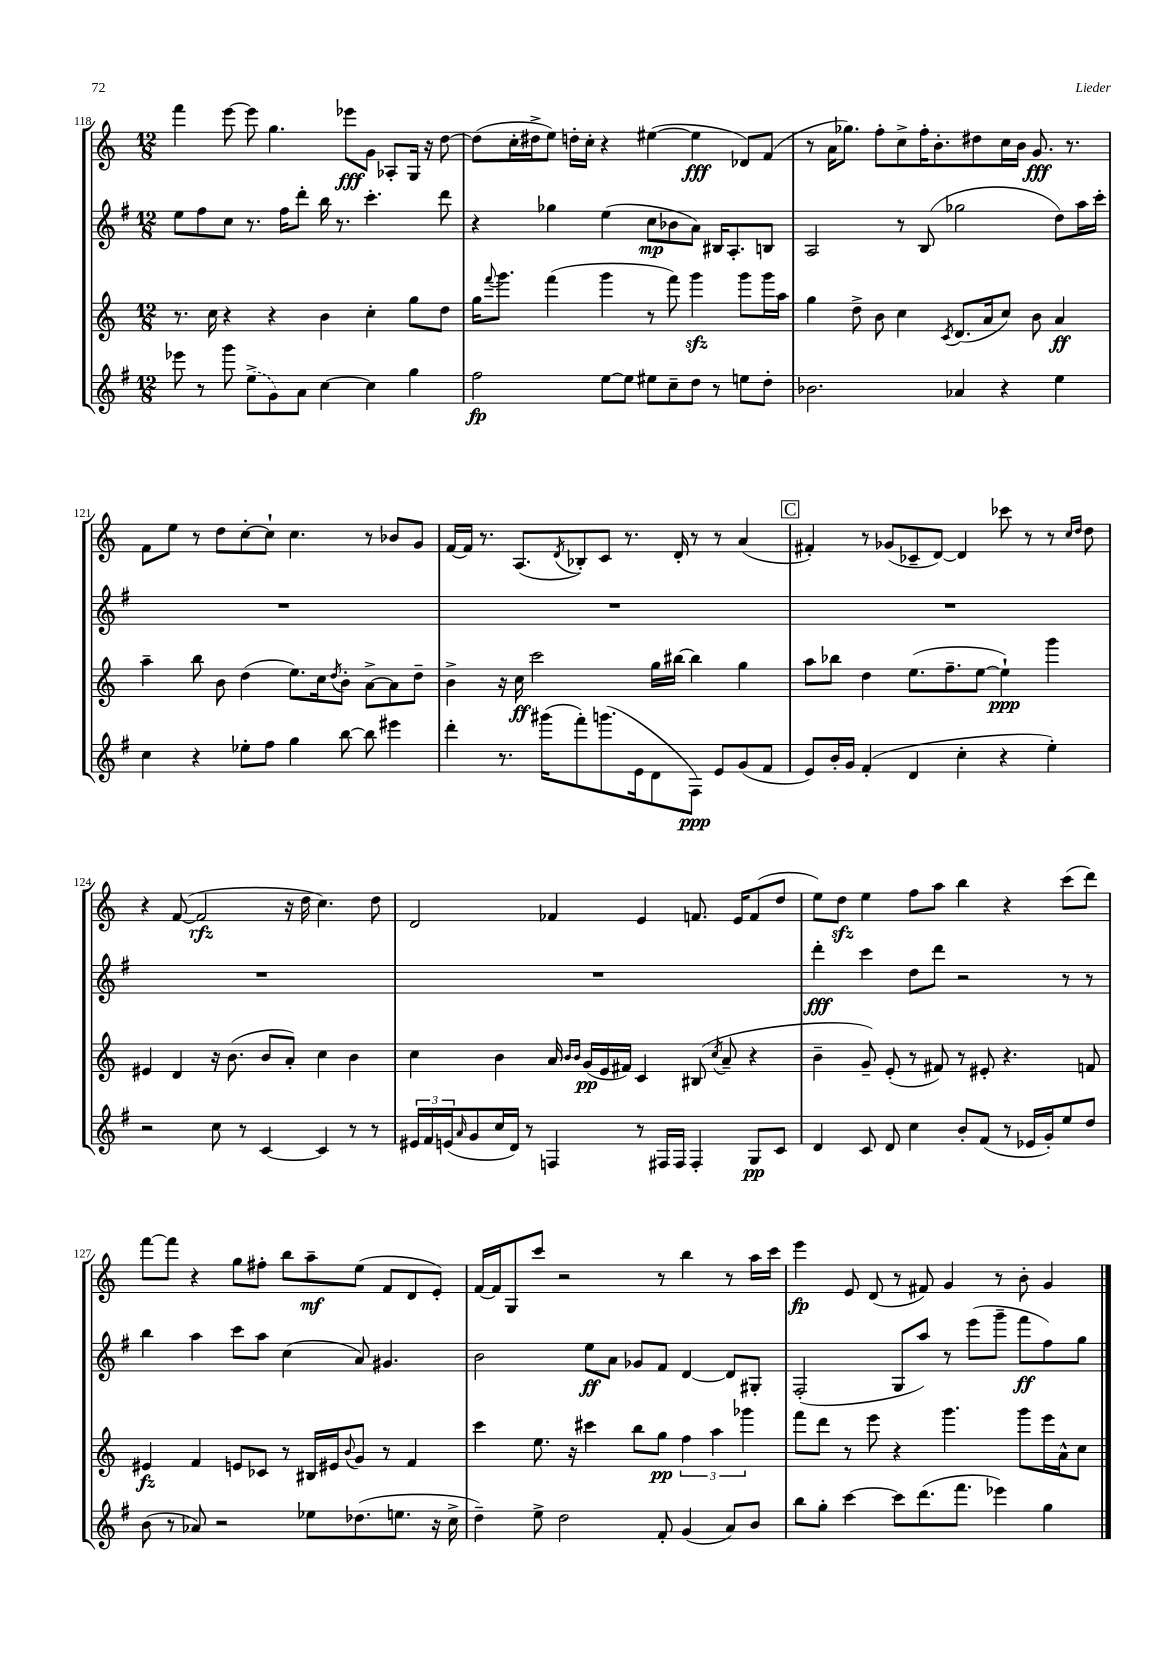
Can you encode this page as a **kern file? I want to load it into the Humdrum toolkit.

**kern	**dynam	**kern	**dynam	**kern	**dynam	**kern	**dynam
*part4	*part4	*part3	*part3	*part2	*part2	*part1	*part1
*staff4	*staff4	*staff3	*staff3	*staff2	*staff2	*staff1	*staff1
*clefG2	*	*clefG2	*	*clefG2	*	*clefG2	*
*k[f#]	*	*k[]	*	*k[f#]	*	*k[]	*
*M12/8	*	*M12/8	*	*M12/8	*	*M12/8	*
=118	=118	=118	=118	=118	=118	=118	=118
8eee-X\	.	8.r	.	8ee\L	.	4fff\	.
8r	.	.	.	8ff#\	.	.	.
.	.	16cc\	.	.	.	.	.
8ggg\	.	4r	.	8cc\J	.	[8eee\	.
(8ee^\L	.	.	.	8.r	.	8eee\]	.
8g\)	.	4r	.	.	.	4.gg\	.
.	.	.	.	16ff#\KL	.	.	.
8a\J	.	.	.	8ddd'\J	.	.	.
[4cc\	.	4b\	.	16bb\	.	.	.
.	.	.	.	8.r	.	.	.
.	.	.	.	.	.	8eee-X\L	fff
4cc\]	.	4cc'\	.	4.ccc'\	.	8g\J	.
.	.	.	.	.	.	8A-X'/L	.
4gg\	.	8gg\L	.	.	.	16G/Jk	.
.	.	.	.	.	.	16r	.
.	.	8dd\J	.	8ddd\	.	[8dd\	.
=119	=119	=119	=119	=119	=119	=119	=119
2ff#\	fp	16gg\KL	.	4r	.	(8dd\L]	.
.	.	8qqfff/	.	.	.	.	.
.	.	8.ggg\J	.	.	.	.	.
.	.	.	.	.	.	16cc'\L	.
.	.	.	.	.	.	16dd#X^\J	.
.	.	(4fff\	.	4gg-X\	.	8ee\J)	.
.	.	.	.	.	.	16ddn'\LL	.
.	.	.	.	.	.	16cc'\JJ	.
[8ee\L	.	4ggg\	.	(4ee\	.	4r	.
8ee\J]	.	.	.	.	.	.	.
8ee#X\L	.	8r	.	8cc\L	mp	([4ee#X\	.
8cc~\	.	8fff\)	.	8b-X\	.	.	.
8dd\J	.	4gggzz\	.	8a\J)	.	4ee#\]	fff
8r	.	.	.	16B#X/KL	.	.	.
.	.	.	.	8.A'/	.	.	.
8een\L	.	8ggg\L	.	.	.	8d-X/L)	.
8dd'\J	.	16ggg\L	.	8Bn/J	.	(8f/J	.
.	.	16aa\JJ	.	.	.	.	.
=120	=120	=120	=120	=120	=120	=120	=120
2.b-X\	.	4gg\	.	2A/	.	8r	.
.	.	.	.	.	.	16a\KL	.
.	.	.	.	.	.	8.gg-X\J)	.
.	.	8dd^\	.	.	.	.	.
.	.	8b\	.	.	.	8ff'\L	.
.	.	4cc\	.	8r	.	8cc^\	.
.	.	.	.	(8B/	.	16ff'\K	.
.	.	.	.	.	.	8.b'\	.
.	.	8qc/	.	.	.	.	.
4a-X/	.	(8.d/L	.	2gg-X\	.	.	.
.	.	.	.	.	.	8dd#X\	.
.	.	16a/k	.	.	.	.	.
4r	.	8cc/J)	.	.	.	16cc\L	.
.	.	.	.	.	.	16b\JJ	.
.	.	8b\	.	.	.	8.g/	fff
4ee\	.	4a/	ff	8dd\L)	.	.	.
.	.	.	.	.	.	8.r	.
.	.	.	.	16aa\L	.	.	.
.	.	.	.	16ccc'\JJ	.	.	.
!!LO:LB:g=z
=121	=121	=121	=121	=121	=121	=121	=121
4cc\	.	4aa~\	.	1.r	.	8f\L	.
.	.	.	.	.	.	8ee\J	.
4r	.	8bb\	.	.	.	8r	.
.	.	8b\	.	.	.	8dd\L	.
8ee-X'\L	.	(4dd\	.	.	.	[8cc'\	.
8ff#\J	.	.	.	.	.	8cc`\J]	.
4gg\	.	8.ee\L)	.	.	.	4.cc\	.
.	.	16cc\k	.	.	.	.	.
.	.	8qdd/	.	.	.	.	.
[8bb\	.	8b'\J	.	.	.	.	.
8bb\]	.	[8a^\L	.	.	.	8r	.
4eee#X\	.	8a\]	.	.	.	8b-X/L	.
.	.	8dd~\J	.	.	.	8g/J	.
=122	=122	=122	=122	=122	=122	=122	=122
4ddd'\	.	4b^\	.	1.r	.	[16f/LL	.
.	.	.	.	.	.	16f/JJ]	.
.	.	.	.	.	.	8.r	.
8.r	.	16r	.	.	.	.	.
.	.	16cc\	ff	.	.	(8.A/L	.
.	.	2ccc\	.	.	.	.	.
(16ggg#X\KL	.	.	.	.	.	.	.
.	.	.	.	.	.	8qd/	.
8fff#'\)	.	.	.	.	.	8B-X'/)	.
(8.gggn\	.	.	.	.	.	8c/J	.
.	.	.	.	.	.	8.r	.
16e\k	.	.	.	.	.	.	.
8d\	.	16gg\LL	.	.	.	.	.
.	.	[16bb#X\JJ	.	.	.	16d'/	.
8F#\J)	ppp	4bb#\]	.	.	.	8r	.
8e/L	.	.	.	.	.	8r	.
(8g/	.	4gg\	.	.	.	(4a/	.
8f#/J	.	.	.	.	.	.	.
!!LO:REH:place=s1:t=C
=123	=123	=123	=123	=123	=123	=123	=123
8e/L)	.	8aa\L	.	1.r	.	4f#X'/)	.
16b'/L	.	8bb-X\J	.	.	.	.	.
16g/JJ	.	.	.	.	.	.	.
(4f#'/	.	4dd\	.	.	.	8r	.
.	.	.	.	.	.	(8g-X/L	.
4d/	.	(8.ee\L	.	.	.	8c-X~/	.
.	.	.	.	.	.	[8d/J)	.
.	.	8.ff~\	.	.	.	.	.
4cc'\	.	.	.	.	.	4d/]	.
.	.	[8ee\J	.	.	.	.	.
4r	.	4ee`\])	ppp	.	.	8ccc-X\	.
.	.	.	.	.	.	8r	.
4ee'\)	.	4ggg\	.	.	.	8r	.
.	.	.	.	.	.	16qqcc/LL	.
.	.	.	.	.	.	16qqdd/JJ	.
.	.	.	.	.	.	8dd\	.
!!LO:LB:g=z
=124	=124	=124	=124	=124	=124	=124	=124
2r	.	4e#X/	.	1.r	.	4r	.
.	.	4d/	.	.	.	([8f/	.
.	.	.	.	.	.	2f/]	rfz
8cc\	.	16r	.	.	.	.	.
.	.	(8.b\	.	.	.	.	.
8r	.	.	.	.	.	.	.
[4c/	.	8b/L	.	.	.	.	.
.	.	8a'/J)	.	.	.	16r	.
.	.	.	.	.	.	16dd\	.
4c/]	.	4cc\	.	.	.	4.cc\)	.
8r	.	4b\	.	.	.	.	.
8r	.	.	.	.	.	8dd\	.
=125	=125	=125	=125	=125	=125	=125	=125
24e#X/LL	.	4cc\	.	1.r	.	2d/	.
24f#/	.	.	.	.	.	.	.
(24en/J	.	.	.	.	.	.	.
16qqa/	.	.	.	.	.	.	.
8g/	.	.	.	.	.	.	.
16cc/L	.	4b\	.	.	.	.	.
16d/JJ)	.	.	.	.	.	.	.
8r	.	.	.	.	.	.	.
4Fn/	.	16a/	.	.	.	4f-X/	.
.	.	16qqb/LL	.	.	.	.	.
.	.	16qqb/JJ	.	.	.	.	.
.	.	(16g/LL	pp	.	.	.	.
.	.	16e/	.	.	.	.	.
.	.	16f#X/JJ)	.	.	.	.	.
8r	.	4c/	.	.	.	4e/	.
16F#X/LL	.	.	.	.	.	.	.
16F#/JJ	.	.	.	.	.	.	.
4F#'/	.	(8B#X/	.	.	.	8.fn/	.
.	.	8qcc/	.	.	.	.	.
.	.	8a~/	.	.	.	.	.
.	.	.	.	.	.	16e/KL	.
8G/L	pp	4r	.	.	.	(8f/	.
8c/J	.	.	.	.	.	8dd/J	.
=126	=126	=126	=126	=126	=126	=126	=126
4d/	.	4b~\	.	4ddd'\	fff	8ee\L)	.
.	.	.	.	.	.	8ddzz\J	.
8c/	.	8g~/)	.	4ccc\	.	4ee\	.
8d/	.	(8e'/	.	.	.	.	.
4cc\	.	8r	.	8dd\L	.	8ff\L	.
.	.	8f#X/)	.	8ddd\J	.	8aa\J	.
8b'/L	.	8r	.	2r	.	4bb\	.
(8f#/J	.	8e#X'/	.	.	.	.	.
8r	.	4.r	.	.	.	4r	.
16e-X/LL	.	.	.	.	.	.	.
16g'/J)	.	.	.	.	.	.	.
8ee/	.	.	.	8r	.	(8ccc\L	.
8dd/J	.	8fn/	.	8r	.	8ddd\J)	.
!!LO:LB:g=z
=127	=127	=127	=127	=127	=127	=127	=127
(8b\	.	4e#X/	fz	4bb\	.	[8fff\L	.
8r	.	.	.	.	.	8fff\J]	.
8a-X/)	.	4f/	.	4aa\	.	4r	.
2r	.	.	.	.	.	.	.
.	.	8en/L	.	8ccc\L	.	8gg\L	.
.	.	8c-X/J	.	8aa\J	.	8ff#X'\J	.
.	.	8r	.	(4cc\	.	8bb\L	.
8ee-X\L	.	16B#X/LL	.	.	.	8aa~\	mf
.	.	16e#X/J	.	.	.	.	.
.	.	8qqb/	.	.	.	.	.
(8.dd-X\	.	8g/J	.	8a/)	.	(8ee\J	.
.	.	8r	.	4.g#X/	.	8f/L	.
8.een\J	.	.	.	.	.	.	.
.	.	4f/	.	.	.	8d/	.
16r	.	.	.	.	.	8e'/J)	.
16cc^\	.	.	.	.	.	.	.
=128	=128	=128	=128	=128	=128	=128	=128
4dd~\)	.	4ccc\	.	2b\	.	[16f/LL	.
.	.	.	.	.	.	16f/J]	.
.	.	.	.	.	.	8G/	.
8ee^\	.	8.ee\	.	.	.	8ccc/J	.
2dd\	.	.	.	.	.	2r	.
.	.	16r	.	.	.	.	.
.	.	4ccc#X\	.	8ee\L	ff	.	.
.	.	.	.	8a\J	.	.	.
.	.	8bb\L	.	8g-X/L	.	.	.
8f#'/	.	8gg\J	pp	8f#/J	.	8r	.
(4g/	.	6ff\	.	[4d/	.	4bb\	.
.	.	6aa\	.	.	.	.	.
8a/L)	.	.	.	8d/L]	.	8r	.
.	.	6ggg-X\	.	.	.	.	.
8b/J	.	.	.	8G#X'/J	.	16aa\LL	.
.	.	.	.	.	.	16ccc\JJ	.
=129	=129	=129	=129	=129	=129	=129	=129
8bb\L	.	8fff\L	.	(2F#'/	.	4eee\	fp
8gg'\J	.	8ddd\J	.	.	.	.	.
[4ccc\	.	8r	.	.	.	8e/	.
.	.	8eee\	.	.	.	(8d/	.
8ccc\L]	.	4r	.	8G/L	.	8r	.
(8.ddd\	.	.	.	8aa/J)	.	8f#X/)	.
.	.	4.ggg\	.	8r	.	4g/	.
8.fff#\J	.	.	.	.	.	.	.
.	.	.	.	(8eee\L	.	.	.
4eee-X\)	.	.	.	8ggg~\J	.	8r	.
.	.	8ggg\L	.	8fff#\L	ff	8b'\	.
4gg\	.	16eee\L	.	8ff#\)	.	4g/	.
.	.	16a^^\J	.	.	.	.	.
.	.	8cc\J	.	8gg\J	.	.	.
==	==	==	==	==	==	==	==
*-	*-	*-	*-	*-	*-	*-	*-
